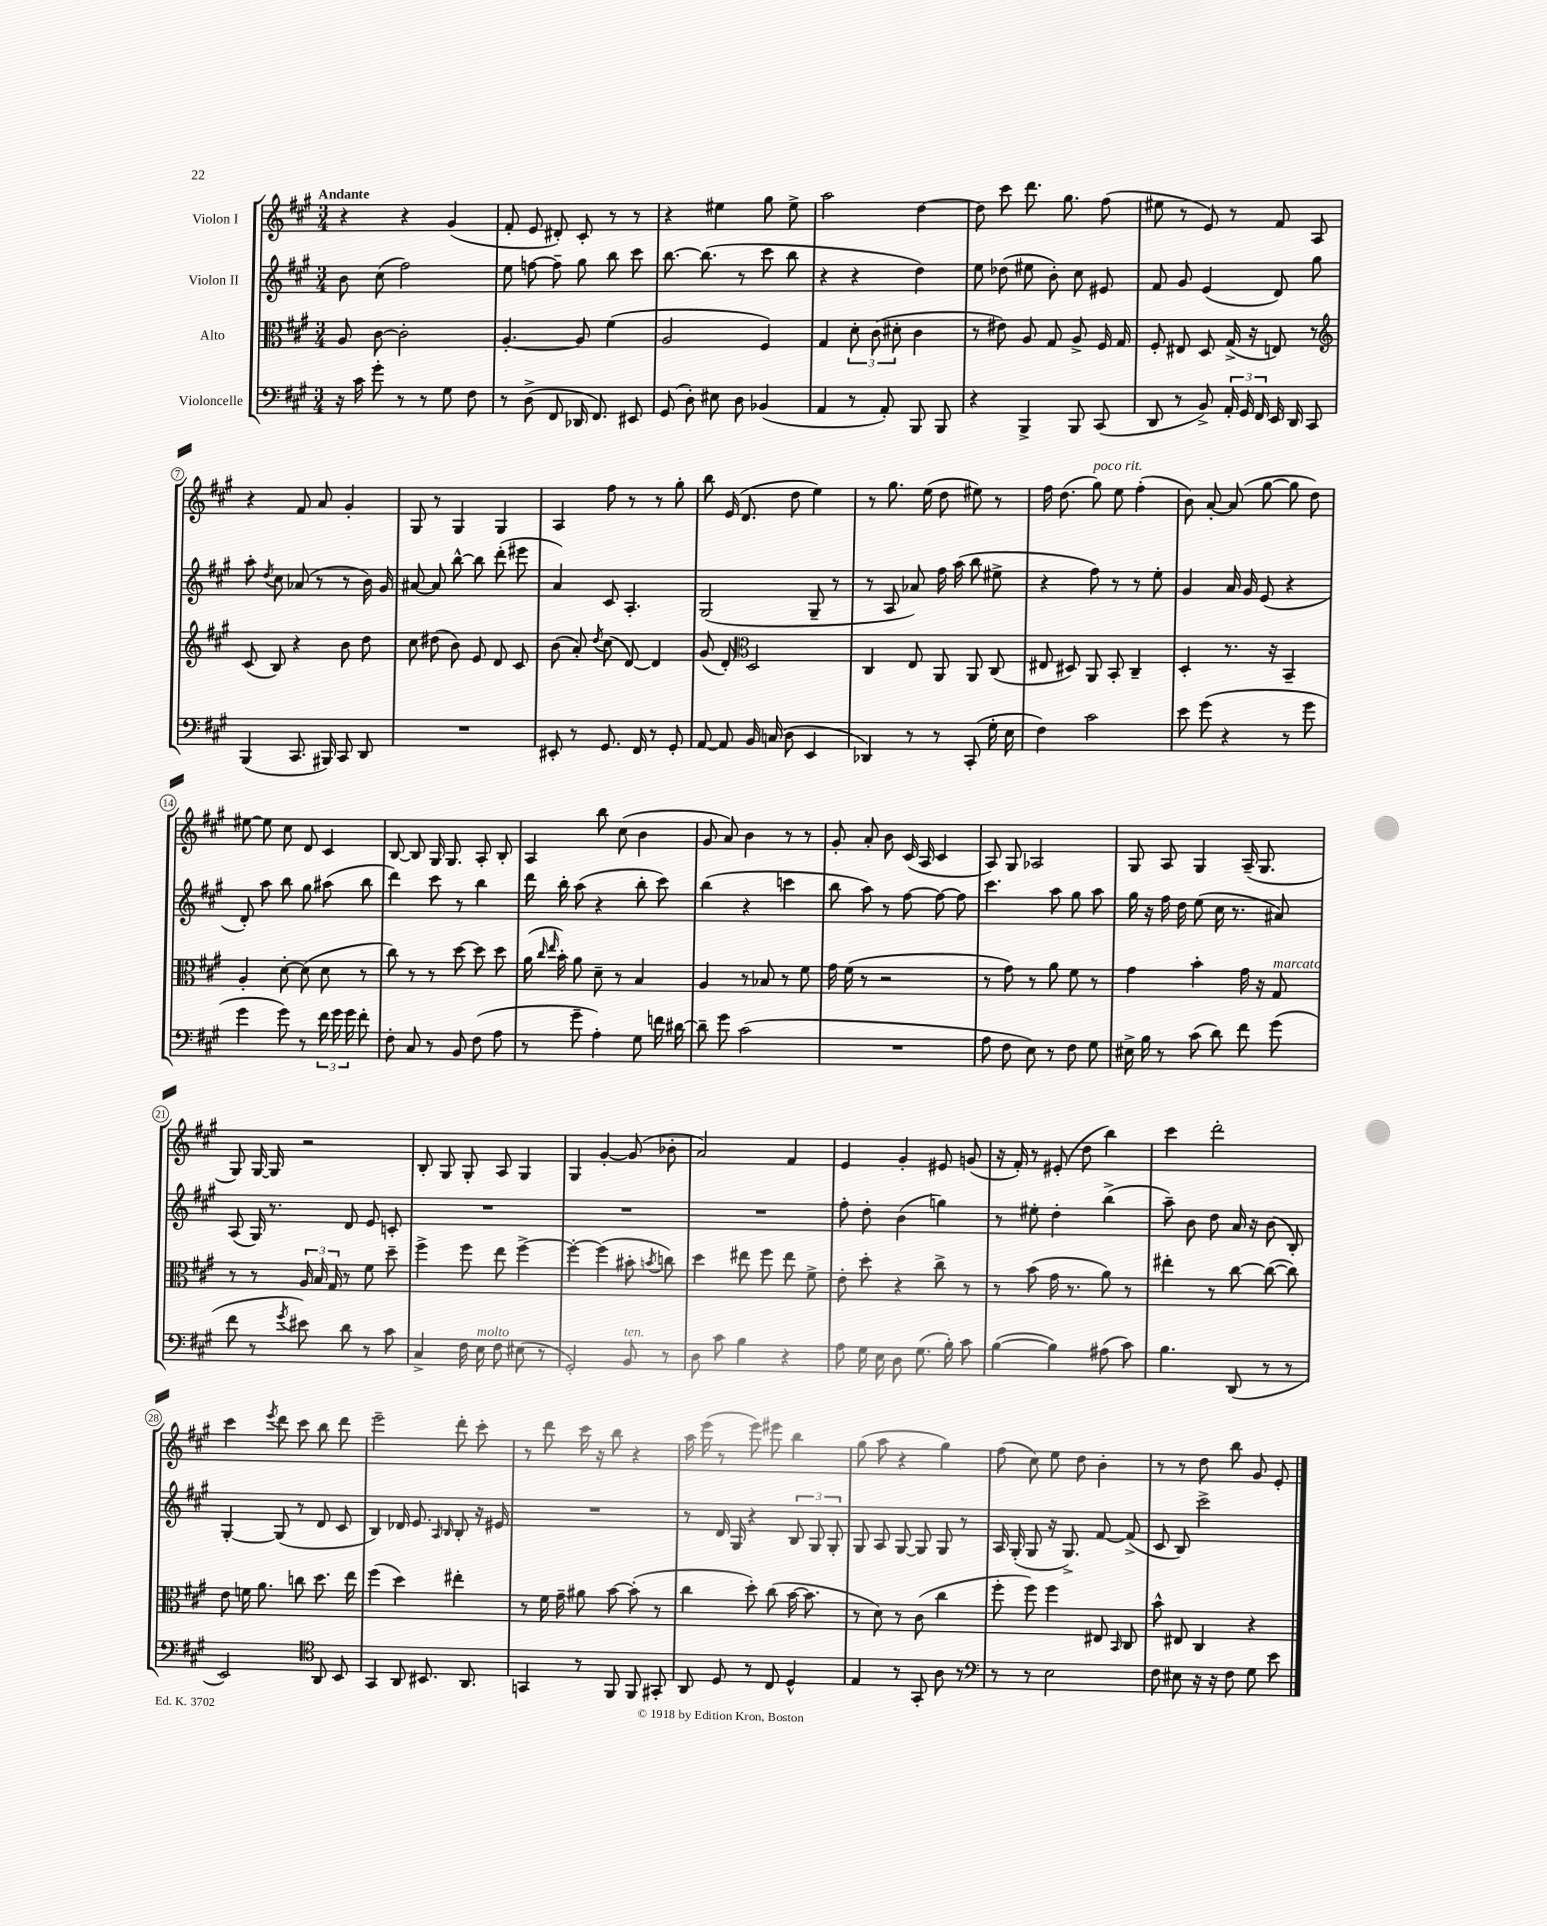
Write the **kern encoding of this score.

**kern	**kern	**kern	**kern
*part4	*part3	*part2	*part1
*staff4	*staff3	*staff2	*staff1
*I"Violoncelle	*I"Alto	*I"Violon II	*I"Violon I
*clefF4	*clefC3	*clefG2	*clefG2
*k[f#c#g#]	*k[f#c#g#]	*k[f#c#g#]	*k[f#c#g#]
*M3/4	*M3/4	*M3/4	*M3/4
=1	=1	=1	=1
!	!	!	!LO:TX:a:B:t=Andante
16r	8A/	8b\	4r
16c#\	.	.	.
8g#'\	[8c#\	(8cc#\	.
8r	2c#'\]	2ff#\)	4r
8r	.	.	.
8G#\	.	.	(4g#/
8F#\	.	.	.
=2	=2	=2	=2
8r	[4.A'/	8ee\	8f#'/
(8D^\	.	[8ffn\	8e/
8FF#/	.	8ff~\]	8d#X'/)
16DD-X/	8A/]	8gg#\	8c#'/
8.FF#/)	.	.	.
.	(4f#\	8bb\	8r
8EE#X/	.	8ccc#\	8r
=3	=3	=3	=3
(8GG#/	2A/	[8.bb\	4r
8D'\)	.	.	.
.	.	(8.bb\]	.
8E#X\	.	.	4ee#X\
8D\	.	8r	.
(4BB-X/	4F#/)	8ccc#\	8gg#\
.	.	8bb\	8ee#^\
=4	=4	=4	=4
4AA/	4G#/	4r	2aa\
8r	12d'\	4r	.
.	(12c#\	.	.
8AA'/)	.	.	.
.	12d#X'\	.	.
8BBB/	4c#\	4dd\)	[4dd\
8BBB/	.	.	.
=5	=5	=5	=5
4r	8r	8ee\	8dd\]
.	8e#X\)	(8dd-X\	8ccc#\
4BBB^/	8A/	8ee#X\	8.ddd\
.	8G#/	8b'\)	.
.	.	.	8.gg#\
8BBB/	8A^/	8cc#\	.
(8CC#/	16F#/	8e#X/	(8ff#\
.	16G#/	.	.
=6	=6	=6	=6
8DD/	8F#'/	8f#/	8ee#X\
8r	8E#X/	8g#/	8r
8BB^/)	8D/	(4e/	8e/)
24AA'/	(16G#^/	.	8r
24GG#/	.	.	.
.	16r	.	.
24FF#/	.	.	.
16EE/	8En/)	8d/)	8f#/
16DD/	.	.	.
8CC#/	8r	8gg#\	8A/
!!LO:LB:g=z
=7	=7	=7	=7
*	*clefG2	*	*
(4BBB/	(8c#/	8aa'\	4r
.	.	8qdd/	.
.	8B/)	8cc#\	.
8.CC#/	4r	(8a-X/	8f#/
.	.	8r	8a/
16BBB#X/)	.	.	.
8CC#/	8b\	8r	4g#'/
8DD/	8dd\	16b\)	.
.	.	16g#/	.
=8	=8	=8	=8
2.r	8cc#\	[8a#X/	8G#/
.	(8dd#X\	8a#/]	8r
.	8b\)	[8bb^^\	4G#/
.	8e/	8bb\]	.
.	8d/	(8ddd'\	4G#/
.	8c#/	8eee#X\	.
=9	=9	=9	=9
8EE#X'/	(8b\	4a/)	4A/
8r	8a'/)	.	.
.	8qdd/	.	.
8.GG#/	(8cc#\	8c#/	8ff#\
.	[8d/)	4.A'/	8r
16FF#/	.	.	.
8r	4d/]	.	8r
8GG#'/	.	.	8gg#'\
=10	=10	=10	=10
[8AA/	(8g#/	(2G#/	8bb\
8AA/]	8d'/)	.	(16e/
.	.	.	8.d/
*	*clefC3	*	*
16BB/	2D/	.	.
(16Cn/	.	.	.
8D\	.	.	8dd\
4EE/	.	8G#~/	4ee\)
.	.	8r	.
=11	=11	=11	=11
4DD-X/)	4C#/	8r	8r
.	.	8A/	8.gg#\
8r	8E/	8a-X/)	.
.	.	.	(16ee\
8r	8AA/	16ff#\	8dd\
.	.	(16aa\	.
(8CC#'/	8AA/	8bb\	8ee#X\)
16G#'\	(8C#/	8ee#X^\	8r
16E\	.	.	.
=12	=12	=12	=12
4F#\)	8E#X/	4r	16ff#\
.	.	.	(8.dd\
.	8D#X/)	.	.
!	!	!	!LO:TX:a:i:t=poco rit.
2c#\	8AA/	8ff#\)	8gg#\)
.	8BB'/	8r	8ee\
.	4C#~/	8r	(4ff#'\
.	.	8ee'\	.
=13	=13	=13	=13
8e\	4D'/	4g#/	8b\)
(8g#\	.	.	[8a'/
4r	8.r	16a/	(8a/]
.	.	16g#/	.
.	.	(8e/	[8gg#\
.	16r	.	.
8r	4BB~/	4r	8gg#\]
8g#\	.	.	8dd\)
!!LO:LB:g=z
=14	=14	=14	=14
4g#\	4A'/	8d'/)	[8ee#X\
.	.	8aa\	8ee#\]
8g#\)	[8d'\	8bb\	8cc#\
8r	(8d\]	8gg#\	8d/
24f#\	8d\	(8aa#X\	4c#/
24g#\	.	.	.
24g#\	.	.	.
8f#'\	8r	8bb\	.
=15	=15	=15	=15
8F#'\	8cc#\)	4ddd\)	[8B/
8C#/	8r	.	8B/]
8r	8r	8ccc#\	16G#/
.	.	.	8.G#/
8BB/	[8dd\	8r	.
(8F#\	8dd\]	4bb\	8A'/
8A\	8dd\	.	8B'/
=16	=16	=16	=16
8r	(16a\	16ddd\	4A/
.	16qqcc#/	.	.
.	16qqee/	.	.
.	16b'\)	16bb'\	.
8g#~\	8a\	(8aa\	.
4A'\)	8d~\	4r	8bb\
.	8r	.	(8cc#\
8G#\	4B/	8bb'\	4b\
16fn\	.	8ccc#\)	.
[16d#X\	.	.	.
=17	=17	=17	=17
8d#~\]	4A/	(4bb\	8g#/
8g#\	.	.	8a/)
(2c#\	8r	4r	4b\
.	8B-X/	.	.
.	8r	4cccn\	8r
.	8f#\	.	8r
=18	=18	=18	=18
2.r	16g#\	8bb\	8g#'/
.	(16f#\	.	.
.	8r	8aa\)	8a'/
.	2r	8r	8b\
.	.	[8ff#\	(16c#/
.	.	.	16A/
.	.	8ff#\_	4c#/
.	.	8ff#\]	.
=19	=19	=19	=19
8A\	8r	4.ccc#\	8A/)
8F#\	8g#\)	.	8G#/
8E\)	8r	.	2A-X/
8r	8a\	8aa\	.
8F#\	8f#\	8gg#\	.
8G#\	8r	8aa\	.
=20	=20	=20	=20
16E#X^\	4g#\	16gg#\	8G#/
16B\	.	16r	.
8r	.	16ff#\	8A/
.	.	16dd\	.
(8c#\	4b'\	(8ee\	4G#/
8d\)	.	16cc#\	.
.	.	8.r	.
8f#\	16g#\	.	(16A~/
.	16r	.	8.G#/
!	!LO:TX:a:i:t=marcato	!	!
(8g#\	8G#/	8a#X/)	.
!!LO:LB:g=z
=21	=21	=21	=21
8f#\	8r	(8A/	8G#/)
8r	8r	16G#/)	[16G#/
.	.	8.r	16G#/]
8qg#/	.	.	.
8e#X\)	24A/	.	2r
.	24B/	.	.
.	24G#/	.	.
8d\	8r	8d/	.
8r	8f#\	8e/	.
8c#\	8dd~\	8cn'/	.
=22	=22	=22	=22
4C#^/	4ff#^\	2.r	8B'/
.	.	.	8G#/
16F#\	8ff#\	.	8G#'/
!LO:TX:a:i:t=molto	!	!	!
16E\	.	.	.
8F#\	8ee\	.	8A/
(8E#X\	[4ff#^\	.	4G#/
8r	.	.	.
=23	=23	=23	=23
2GG#'/)	4ff#'\_	2.r	4G#/
.	(4ff#\]	.	[4g#'/
!LO:TX:a:i:t=ten.	!	!	!
8BB/	8b#X'\	.	(8g#/]
.	8qbn/	.	.
8r	8ccn\)	.	8b-X'\
=24	=24	=24	=24
8D\	4dd\	2.r	2a/)
8c#\	.	.	.
4B\	8ee#X\	.	.
.	8ff#\	.	.
4r	8ee#\	.	4f#/
.	8f#^\	.	.
=25	=25	=25	=25
8A\	8e'\	8ff#'\	4e/
16G#\	8dd'\	8dd'\	.
16E\	.	.	.
8D\	4r	(4b\	4g#'/
(8.G#\	.	.	.
.	8cc#^\	4ggn\)	8e#X/
16B'\)	.	.	.
8c#\	8r	.	(8gn/
=26	=26	=26	=26
([4B\	8r	8r	16r
.	.	.	16f#'/)
.	(8b\	8ee#X'\	8r
4B\])	16g#\	4dd'\	(8e#X'/
.	8.r	.	.
.	.	.	8dd\
(8A#X\	8a\)	(4bb^\	4bb\)
8c#\)	8r	.	.
=27	=27	=27	=27
4.B\	4ee#X'\	8aa~\)	4ccc#\
.	.	8b\	.
.	8r	8dd\	2ddd'\
(8DD/	[8cc#\	16a/	.
.	.	16r	.
8r	(8cc#\_	(8b\	.
8r	8cc#\])	8B'/)	.
!!LO:LB:g=z
=28	=28	=28	=28
2EE/)	8e\	[4G#'/	4ccc#\
.	16fn\	.	.
.	8.a\	.	.
.	.	.	8qeee/
.	.	(8G#/]	8ddd\
.	8ccn\	8r	8ccc#\
*clefC4	*	*	*
8AA/	8.dd\	8d/	8bb\
8BB/	.	8c#/	8ddd\
.	16ee\	.	.
=29	=29	=29	=29
4GG#/	(4ff#\	4B/)	2eee~\
8AA/	4dd\)	16d-X/	.
.	.	8.e/	.
8.BB#X/	.	.	.
.	.	16qqA/	.
.	.	16qqB/	.
.	4ee#X'\	8B'/	8ddd'\
8.AA/	.	.	.
.	.	16r	8ccc#'\
.	.	16e#X/	.
=30	=30	=30	=30
4GGn/	8r	2.r	8r
.	16f#\	.	8ddd\
.	16g#~\	.	.
8r	8a#X\	.	16ccc#\
.	.	.	16r
8FF#/	[8b\	.	8bb\
8FF#/	(8b'\]	.	4r
8GG#X'/	8r	.	.
=31	=31	=31	=31
8AA/	4cc#\	8r	16aa\
.	.	.	(16eee\
8D/	.	16d/	8r
.	.	16G#/	.
8r	8dd'\)	4r	8eee\)
8C#/	(8cc#\	.	8eee#X\
4D^^/	[16b\	12B/	4bb\
.	8.b\]	.	.
.	.	12G#/	.
.	.	12G#'/	.
=32	=32	=32	=32
4E/	8r	8G#/	(8gg#\
.	8d\)	8A/	8aa\
8r	8r	[8G#/	4r
8GG#'/	(8c#\	8G#/]	.
8A\	4cc#\	8G#/	4gg#\)
8r	.	8r	.
=33	=33	=33	=33
*clefF4	*	*	*
8r	8ff#'\	16A/	(8ff#\
.	.	(16G#'/	.
8r	8ff#\)	8G#/	8cc#\)
2E\	4ff#\	16r	8ee\
.	.	8.G#^/)	.
.	.	.	8dd\
.	8E#X/	[8f#/	4b'\
.	16qqBB/	.	.
.	8C#/	(8f#^/]	.
=34	=34	=34	=34
8F#\	8b^^\	8c#/	8r
8E#X\	8E#X/	8B/)	8r
16r	4C#/	2ccc#^\	8dd\
16r	.	.	.
8F#\	.	.	8bb\
8G#\	4r	.	8g#/
8e\	.	.	8e'/
==	==	==	==
*-	*-	*-	*-
